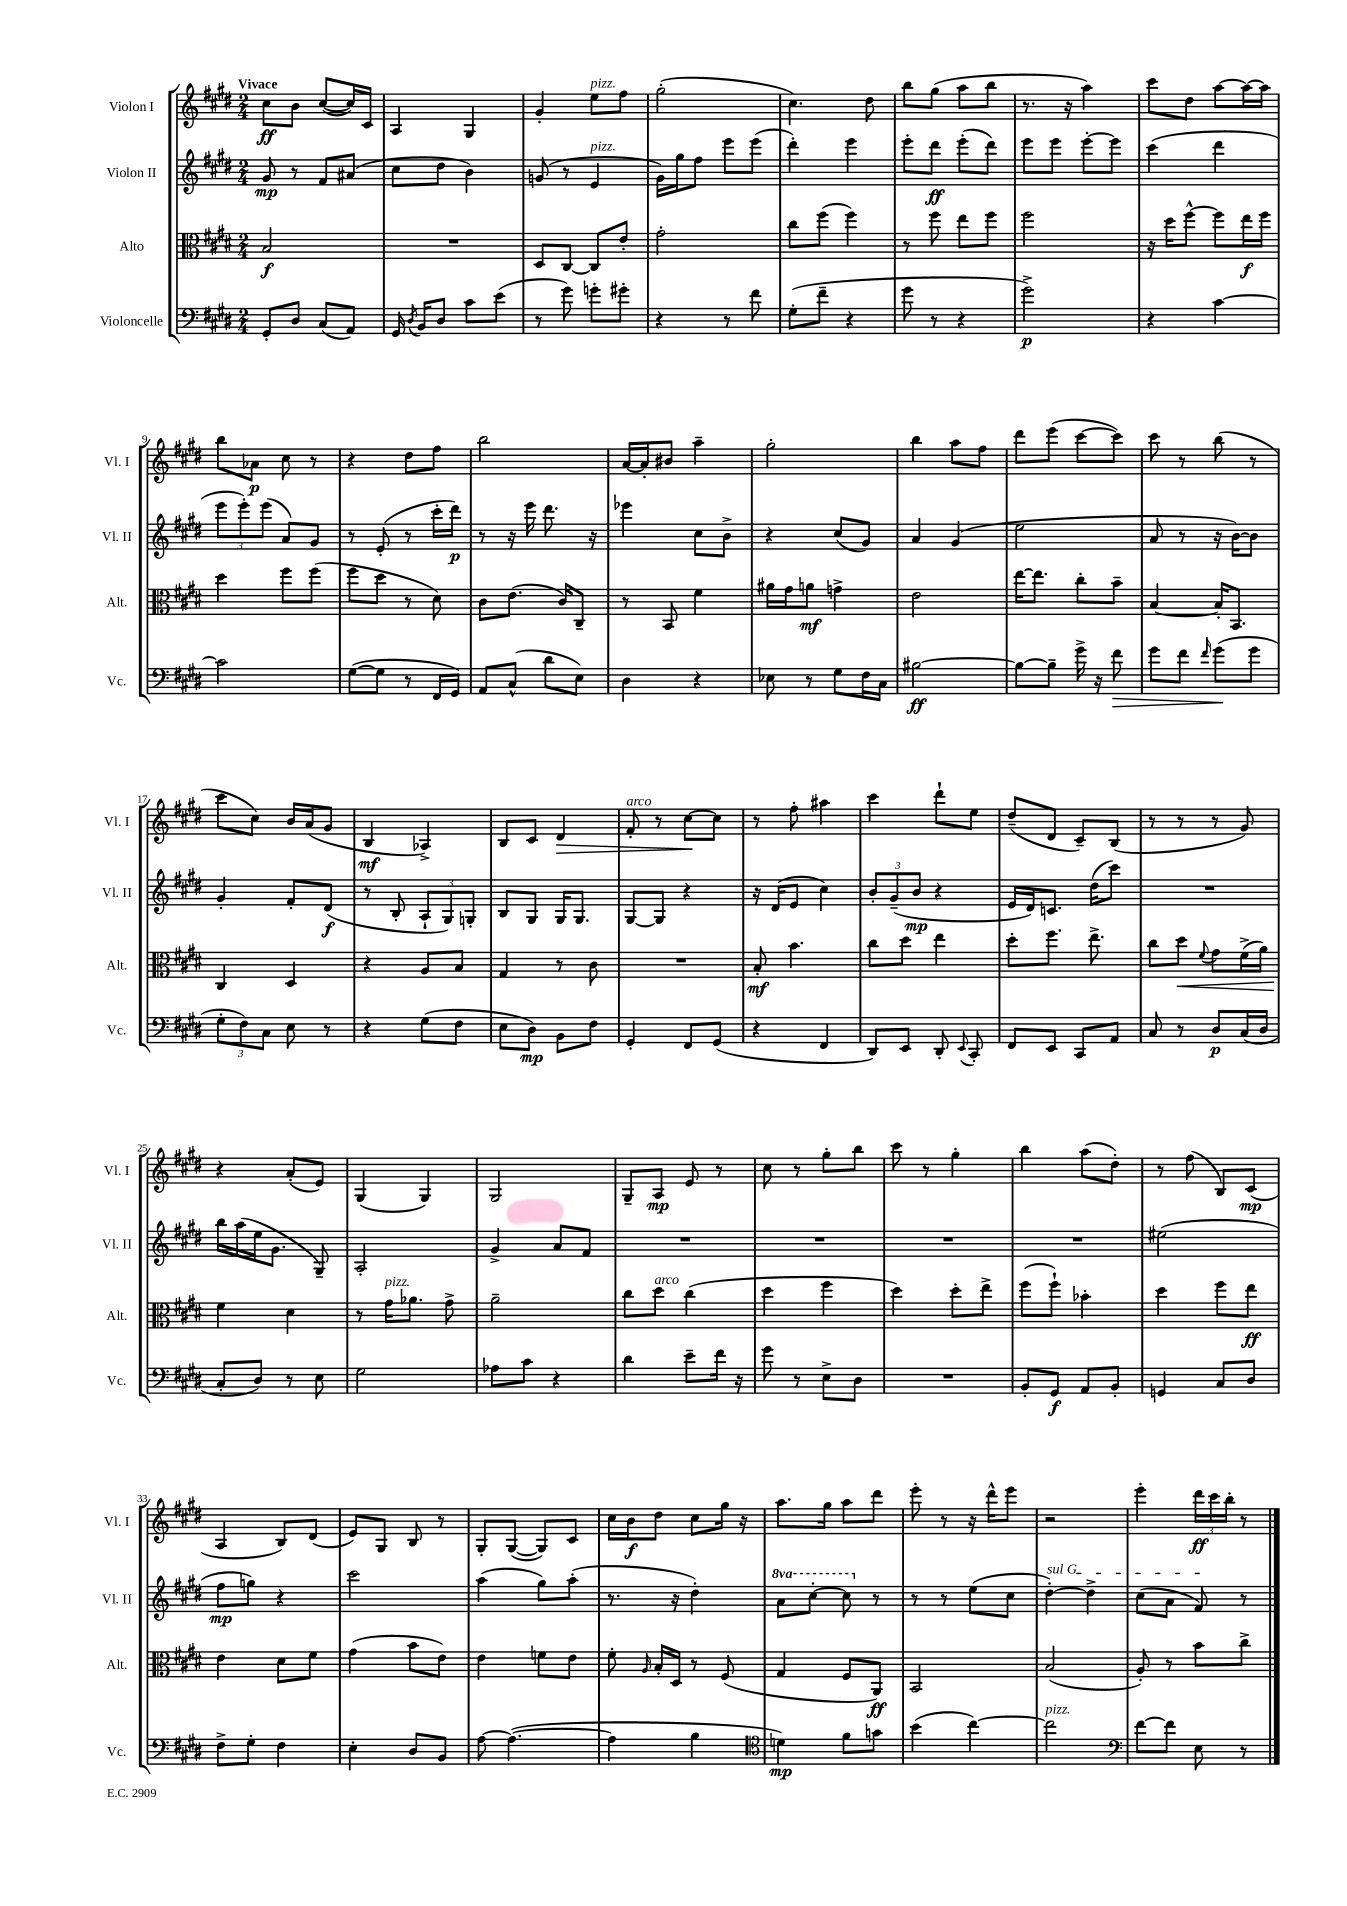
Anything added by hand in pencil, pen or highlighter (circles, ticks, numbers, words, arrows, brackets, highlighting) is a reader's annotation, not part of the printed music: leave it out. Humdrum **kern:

**kern	**dynam	**kern	**dynam	**kern	**dynam	**kern	**dynam
*part4	*part4	*part3	*part3	*part2	*part2	*part1	*part1
*staff4	*staff4	*staff3	*staff3	*staff2	*staff2	*staff1	*staff1
*I"Violoncelle	*	*I"Alto	*	*I"Violon II	*	*I"Violon I	*
*I'Vc.	*	*I'Alt.	*	*I'Vl. II	*	*I'Vl. I	*
*clefF4	*	*clefC3	*	*clefG2	*	*clefG2	*
*k[f#c#g#d#]	*	*k[f#c#g#d#]	*	*k[f#c#g#d#]	*	*k[f#c#g#d#]	*
*M2/4	*	*M2/4	*	*M2/4	*	*M2/4	*
=1	=1	=1	=1	=1	=1	=1	=1
!	!	!	!	!	!	!LO:TX:a:B:t=Vivace	!
8GG#'/L	.	2B/	f	8g#/	mp	8cc#\L	ff
8D#/J	.	.	.	8r	.	8b\J	.
(8C#/L	.	.	.	8f#/L	.	([8cc#/L	.
8AA/J)	.	.	.	(8a#X/J	.	16cc#/L])	.
.	.	.	.	.	.	16c#/JJ	.
=2	=2	=2	=2	=2	=2	=2	=2
16GG#/	.	2r	.	8cc#\L	.	4A/	.
8qD#/	.	.	.	.	.	.	.
16BB/KL	.	.	.	.	.	.	.
8D#/J	.	.	.	8dd#\J	.	.	.
8c#\L	.	.	.	4b\)	.	4G#/	.
(8e\J	.	.	.	.	.	.	.
=3	=3	=3	=3	=3	=3	=3	=3
8r	.	8D#/L	.	(8gn/	.	4g#'/	.
8g#\)	.	[8C#/J	.	8r	.	.	.
!	!	!	!	!	!	!LO:TX:a:i:t=pizz.	!
!	!	!	!	!LO:TX:a:i:t=pizz.	!	!	!
8gn'\L	.	8C#/L]	.	4e/	.	8ee\L	.
8g#X'\J	.	8e'/J	.	.	.	8ff#\J	.
=4	=4	=4	=4	=4	=4	=4	=4
4r	.	2g#'\	.	16g#\LL)	.	(2gg#'\	.
.	.	.	.	16gg#\J	.	.	.
.	.	.	.	8ff#\J	.	.	.
8r	.	.	.	8eee\L	.	.	.
8f#\	.	.	.	(8eee\J	.	.	.
=5	=5	=5	=5	=5	=5	=5	=5
(8G#'\L	.	8cc#\L	.	4ddd#'\)	.	4.cc#\)	.
8f#~\J	.	(8ff#\J	.	.	.	.	.
4r	.	4ff#\)	.	4eee\	.	.	.
.	.	.	.	.	.	8dd#\	.
=6	=6	=6	=6	=6	=6	=6	=6
8g#\	.	8r	.	8eee'\L	.	8bb\L	.
8r	.	8ff#\	.	8ddd#\J	ff	(8gg#\J	.
4r	.	8ee\L	.	(8eee'\L	.	8aa\L	.
.	.	8ff#\J	.	8ddd#\J)	.	8bb\J	.
=7	=7	=7	=7	=7	=7	=7	=7
2g#^\)	p	2ff#\	.	8eee\L	.	8.r	.
.	.	.	.	8eee\J	.	.	.
.	.	.	.	.	.	16r	.
.	.	.	.	[8eee'\L	.	4aa\)	.
.	.	.	.	8eee\J]	.	.	.
=8	=8	=8	=8	=8	=8	=8	=8
4r	.	16r	.	(4ccc#\	.	8ccc#\L	.
.	.	16dd#\KL	.	.	.	.	.
.	.	[8ff#^^\J	.	.	.	8dd#\J	.
[4c#\	.	8ff#\L]	.	4ddd#\	.	[8aa\L	.
.	.	16ee\L	f	.	.	16aa\L_	.
.	.	16ff#\JJ	.	.	.	16aa\JJ]	.
!!LO:LB:g=z
=9	=9	=9	=9	=9	=9	=9	=9
2c#\]	.	4dd#\	.	12eee\L	.	8bb\L	.
.	.	.	.	12eee'\)	.	.	.
.	.	.	.	.	.	8a-X\J	p
.	.	.	.	(12eee\J	.	.	.
.	.	8ff#\L	.	8a/L)	.	8cc#\	.
.	.	(8ff#\J	.	8g#/J	.	8r	.
=10	=10	=10	=10	=10	=10	=10	=10
([8G#\L	.	8ff#\L	.	8r	.	4r	.
8G#\J]	.	8dd#\J	.	(8e'/	.	.	.
8r	.	8r	.	8r	.	8dd#\L	.
16FF#/LL	.	8d#\)	.	16ccc#'\LL	.	8ff#\J	.
16GG#/JJ)	.	.	.	16ddd#\JJ)	p	.	.
=11	=11	=11	=11	=11	=11	=11	=11
8AA/L	.	8c#\L	.	8r	.	2bb\	.
(8C#^^/J	.	(8.e\J	.	16r	.	.	.
.	.	.	.	16eee\	.	.	.
8d#\L	.	.	.	8.ddd#\	.	.	.
.	.	16c#/KL)	.	.	.	.	.
8E\J)	.	8C#~/J	.	.	.	.	.
.	.	.	.	16r	.	.	.
=12	=12	=12	=12	=12	=12	=12	=12
4D#\	.	8r	.	4eee-X\	.	[16a/LL	.
.	.	.	.	.	.	16a'/J]	.
.	.	8BB/	.	.	.	8b#X/J	.
4r	.	4f#\	.	8cc#\L	.	4aa~\	.
.	.	.	.	8b^\J	.	.	.
=13	=13	=13	=13	=13	=13	=13	=13
8E-X\	.	16a#X\LL	.	4r	.	2gg#'\	.
.	.	16g#\J	.	.	.	.	.
8r	.	8an\J	mf	.	.	.	.
8G#\L	.	4gn^\	.	(8cc#/L	.	.	.
16F#\L	.	.	.	8g#/J)	.	.	.
16C#\JJ	.	.	.	.	.	.	.
=14	=14	=14	=14	=14	=14	=14	=14
[2B#X\	ff	2e\	.	4a/	.	4bb\	.
.	.	.	.	(4g#/	.	8aa\L	.
.	.	.	.	.	.	8ff#\J	.
=15	=15	=15	=15	=15	=15	=15	=15
8B#\L_	.	[16ee\KL	.	2ee\	.	8ddd#\L	.
.	.	8.ee\J]	.	.	.	.	.
8B#~\J]	.	.	.	.	.	(8eee\J	.
16g#^\	.	8cc#'\L	.	.	.	[8ccc#\L	.
16r	.	.	.	.	.	.	.
!	!LO:HP:b	!	!	!	!	!	!
8f#\	>	8b~\J	.	.	.	8ccc#\J])	.
=16	=16	=16	=16	=16	=16	=16	=16
8g#\L	.	[4B/	.	8a/	.	8ccc#\	.
8f#\J	.	.	.	8r	.	8r	.
16qqf#/	.	.	.	.	.	.	.
(8g#\L	.	16B'/KL]	.	16r	.	(8bb\	.
.	.	8.BB/J	.	[16b\KL)	.	.	.
8g#\J	]	.	.	8b\J]	.	8r	.
!!LO:LB:g=z
=17	=17	=17	=17	=17	=17	=17	=17
12G#'\L	.	4C#/	.	4g#'/	.	8ccc#\L	.
12F#\)	.	.	.	.	.	.	.
.	.	.	.	.	.	8cc#\J)	.
12C#\J	.	.	.	.	.	.	.
8E\	.	4D#/	.	8f#'/L	.	16b/LL	.
.	.	.	.	.	.	(16a/J	.
8r	.	.	.	(8d#/J	f	8g#/J	.
=18	=18	=18	=18	=18	=18	=18	=18
4r	.	4r	.	8r	.	4B/	mf
.	.	.	.	8B'/	.	.	.
(8G#\L	.	8A/L	.	12A`/L	.	4A-X^/)	.
.	.	.	.	12G#/)	.	.	.
8F#\J	.	8B/J	.	.	.	.	.
.	.	.	.	12Gn'/J	.	.	.
=19	=19	=19	=19	=19	=19	=19	=19
8E\L	.	4G#/	.	8B/L	.	8B/L	.
8D#\J)	mp	.	.	8G#/J	.	8c#/J	.
!	!	!	!	!	!	!	!LO:HP:b
8BB\L	.	8r	.	16G#/KL	.	4d#/	>
.	.	.	.	8.G#/J	.	.	.
8F#\J	.	8c#\	.	.	.	.	.
=20	=20	=20	=20	=20	=20	=20	=20
!	!	!	!	!	!	!LO:TX:a:i:t=arco	!
4GG#'/	.	2r	.	[8G#/L	.	8f#'/	.
.	.	.	.	8G#/J]	.	8r	.
8FF#/L	.	.	.	4r	.	[8cc#\L	.
(8GG#/J	.	.	.	.	.	8cc#\J]	]
=21	=21	=21	=21	=21	=21	=21	=21
4r	.	8B'/	mf	16r	.	8r	.
.	.	.	.	(16d#/KL	.	.	.
.	.	4.b\	.	8e/J	.	8ff#'\	.
4FF#/	.	.	.	4cc#\)	.	4aa#X\	.
=22	=22	=22	=22	=22	=22	=22	=22
8DD#/L)	.	8cc#\L	.	12b'/L	.	4ccc#\	.
.	.	.	.	(12g#~/	.	.	.
8EE/J	.	8dd#\J	.	.	.	.	.
.	.	.	.	12b/J	mp	.	.
8DD#'/	.	4ee\	.	4r	.	8ddd#`\L	.
8qqEE/	.	.	.	.	.	.	.
8CC#'/	.	.	.	.	.	8ee\J	.
=23	=23	=23	=23	=23	=23	=23	=23
8FF#/L	.	8dd#'\L	.	16e/LL	.	(8dd#~/L	.
.	.	.	.	16d#/J)	.	.	.
8EE/J	.	8.ff#\J	.	8.cn/J	.	8d#/J	.
8CC#/L	.	.	.	.	.	8c#~/L)	.
.	.	8.ee^\	.	(16dd#\KL	.	.	.
8AA/J	.	.	.	8ccc#\J)	.	(8B/J	.
=24	=24	=24	=24	=24	=24	=24	=24
8C#/	.	8cc#\L	.	2r	.	8r	.
!	!	!	!LO:HP:b	!	!	!	!
8r	.	8dd#\J	<	.	.	8r	.
.	.	8qqf#/	.	.	.	.	.
8D#/L	p	8g#\L	.	.	.	8r	.
(16C#/L	.	(16f#^\L	.	.	.	8g#/)	.
16D#/JJ	.	16a\JJ)	.	.	.	.	.
!!LO:LB:g=z
=25	=25	=25	=25	=25	=25	=25	=25
8C#'/L	.	4f#\	.	16bb\LL	.	4r	.
.	.	.	.	(16aa\	.	.	.
8D#/J)	.	.	.	16ee\J	.	.	.
.	.	.	.	8.g#\J	.	.	.
8r	.	4d#\	[	.	.	(8a'/L	.
8E\	.	.	.	8G#~/)	.	8e/J)	.
=26	=26	=26	=26	=26	=26	=26	=26
2G#\	.	8r	.	2A'/	.	(4G#/	.
!	!	!LO:TX:a:i:t=pizz.	!	!	!	!	!
.	.	16g#\KL	.	.	.	.	.
.	.	8.a-X\J	.	.	.	.	.
.	.	.	.	.	.	4G#/)	.
.	.	8g#^\	.	.	.	.	.
=27	=27	=27	=27	=27	=27	=27	=27
8A-X\L	.	2a~\	.	4g#^/	.	2G#/	.
8c#\J	.	.	.	.	.	.	.
4r	.	.	.	8a/L	.	.	.
.	.	.	.	8f#/J	.	.	.
=28	=28	=28	=28	=28	=28	=28	=28
4d#\	.	8cc#\L	.	2r	.	8G#~/L	.
!	!	!LO:TX:a:i:t=arco	!	!	!	!	!
.	.	8dd#\J	.	.	.	8A/J	mp
8e~\L	.	(4cc#\	.	.	.	8e/	.
16f#\Jk	.	.	.	.	.	8r	.
16r	.	.	.	.	.	.	.
=29	=29	=29	=29	=29	=29	=29	=29
8g#\	.	4dd#\	.	2r	.	8cc#\	.
8r	.	.	.	.	.	8r	.
8E^\L	.	4ff#\	.	.	.	8gg#'\L	.
8D#\J	.	.	.	.	.	8bb\J	.
=30	=30	=30	=30	=30	=30	=30	=30
2r	.	4dd#\)	.	2r	.	8ccc#\	.
.	.	.	.	.	.	8r	.
.	.	8dd#'\L	.	.	.	4gg#'\	.
.	.	8ee^\J	.	.	.	.	.
=31	=31	=31	=31	=31	=31	=31	=31
8BB'/L	.	(8ff#\L	.	2r	.	4bb\	.
8GG#/J	f	8ff#`\J)	.	.	.	.	.
8AA/L	.	4b-X'\	.	.	.	(8aa\L	.
8BB'/J	.	.	.	.	.	8dd#'\J)	.
=32	=32	=32	=32	=32	=32	=32	=32
4GGn/	.	4dd#\	.	(2ee#X\	.	8r	.
.	.	.	.	.	.	(8ff#\	.
8C#/L	.	8ff#\L	.	.	.	8B/L)	.
8D#/J	.	8ee\J	ff	.	.	(8c#/J	mp
!!LO:LB:g=z
=33	=33	=33	=33	=33	=33	=33	=33
8F#^\L	.	4e\	.	8ff#\L	mp	4A/	.
8G#'\J	.	.	.	8ggn\J)	.	.	.
4F#\	.	8d#\L	.	4r	.	8B/L)	.
.	.	8f#\J	.	.	.	(8d#/J	.
=34	=34	=34	=34	=34	=34	=34	=34
4E'\	.	(4g#\	.	2ccc#\	.	8e/L)	.
.	.	.	.	.	.	8G#/J	.
8D#/L	.	8b\L	.	.	.	8B/	.
8BB/J	.	8e\J)	.	.	.	8r	.
=35	=35	=35	=35	=35	=35	=35	=35
[8A\	.	4e\	.	(4aa\	.	8G#'/L	.
(4.A\_	.	.	.	.	.	([8G#/J	.
.	.	8fn\L	.	8gg#\L)	.	8G#/L])	.
.	.	8e\J	.	(8aa'\J	.	8c#/J	.
=36	=36	=36	=36	=36	=36	=36	=36
4A\]	.	8f#'\	.	8.r	.	16cc#\LL	.
.	.	.	.	.	.	16b\J	f
.	.	16qqA/	.	.	.	.	.
.	.	16B'/LL	.	.	.	8dd#\J	.
.	.	16D#/JJ	.	16r	.	.	.
4B\	.	8r	.	4dd#'\)	.	8cc#\L	.
.	.	(8F#/	.	.	.	16gg#\Jk	.
.	.	.	.	.	.	16r	.
=37	=37	=37	=37	=37	=37	=37	=37
*clefC4	*	*	*	*	*	*	*
*	*	*	*	*8va	*	*	*
4dn\)	mp	4G#/	.	8aa\L	.	8.aa\L	.
.	.	.	.	[8ccc#'\J	.	.	.
.	.	.	.	.	.	16gg#\Jk	.
8f#\L	.	8F#/L	.	8ccc#\]	.	8aa\L	.
*	*	*	*	*X8va	*	*	*
8gn\J	.	8AA/J)	ff	8r	.	8ddd#\J	.
=38	=38	=38	=38	=38	=38	=38	=38
(4b\	.	2BB/	.	8r	.	8eee'\	.
.	.	.	.	8r	.	8r	.
[4cc#\)	.	.	.	(8ee\L	.	16r	.
.	.	.	.	.	.	16ddd#^^\KL	.
.	.	.	.	8cc#\J	.	8eee\J	.
=39	=39	=39	=39	=39	=39	=39	=39
!	!	!	!	!LO:TX:a:i:t=sul G	!	!	!
!LO:TX:a:i:t=pizz.	!	!	!	!	!	!	!
2cc#\]	.	(2B/	.	[4dd#'\)	.	2r	.
.	.	.	.	4dd#^\]	.	.	.
=40	=40	=40	=40	=40	=40	=40	=40
*clefF4	*	*	*	*	*	*	*
[8f#\L	.	8A'/)	.	(8cc#\L	.	4eee'\	.
8f#\J]	.	8r	.	8a\J	.	.	.
8E\	.	8b\L	.	8f#/)	.	24ddd#\LL	ff
.	.	.	.	.	.	24ccc#\	.
.	.	.	.	.	.	24bb'\JJ	.
8r	.	8cc#^\J	.	8r	.	8r	.
==	==	==	==	==	==	==	==
*-	*-	*-	*-	*-	*-	*-	*-
